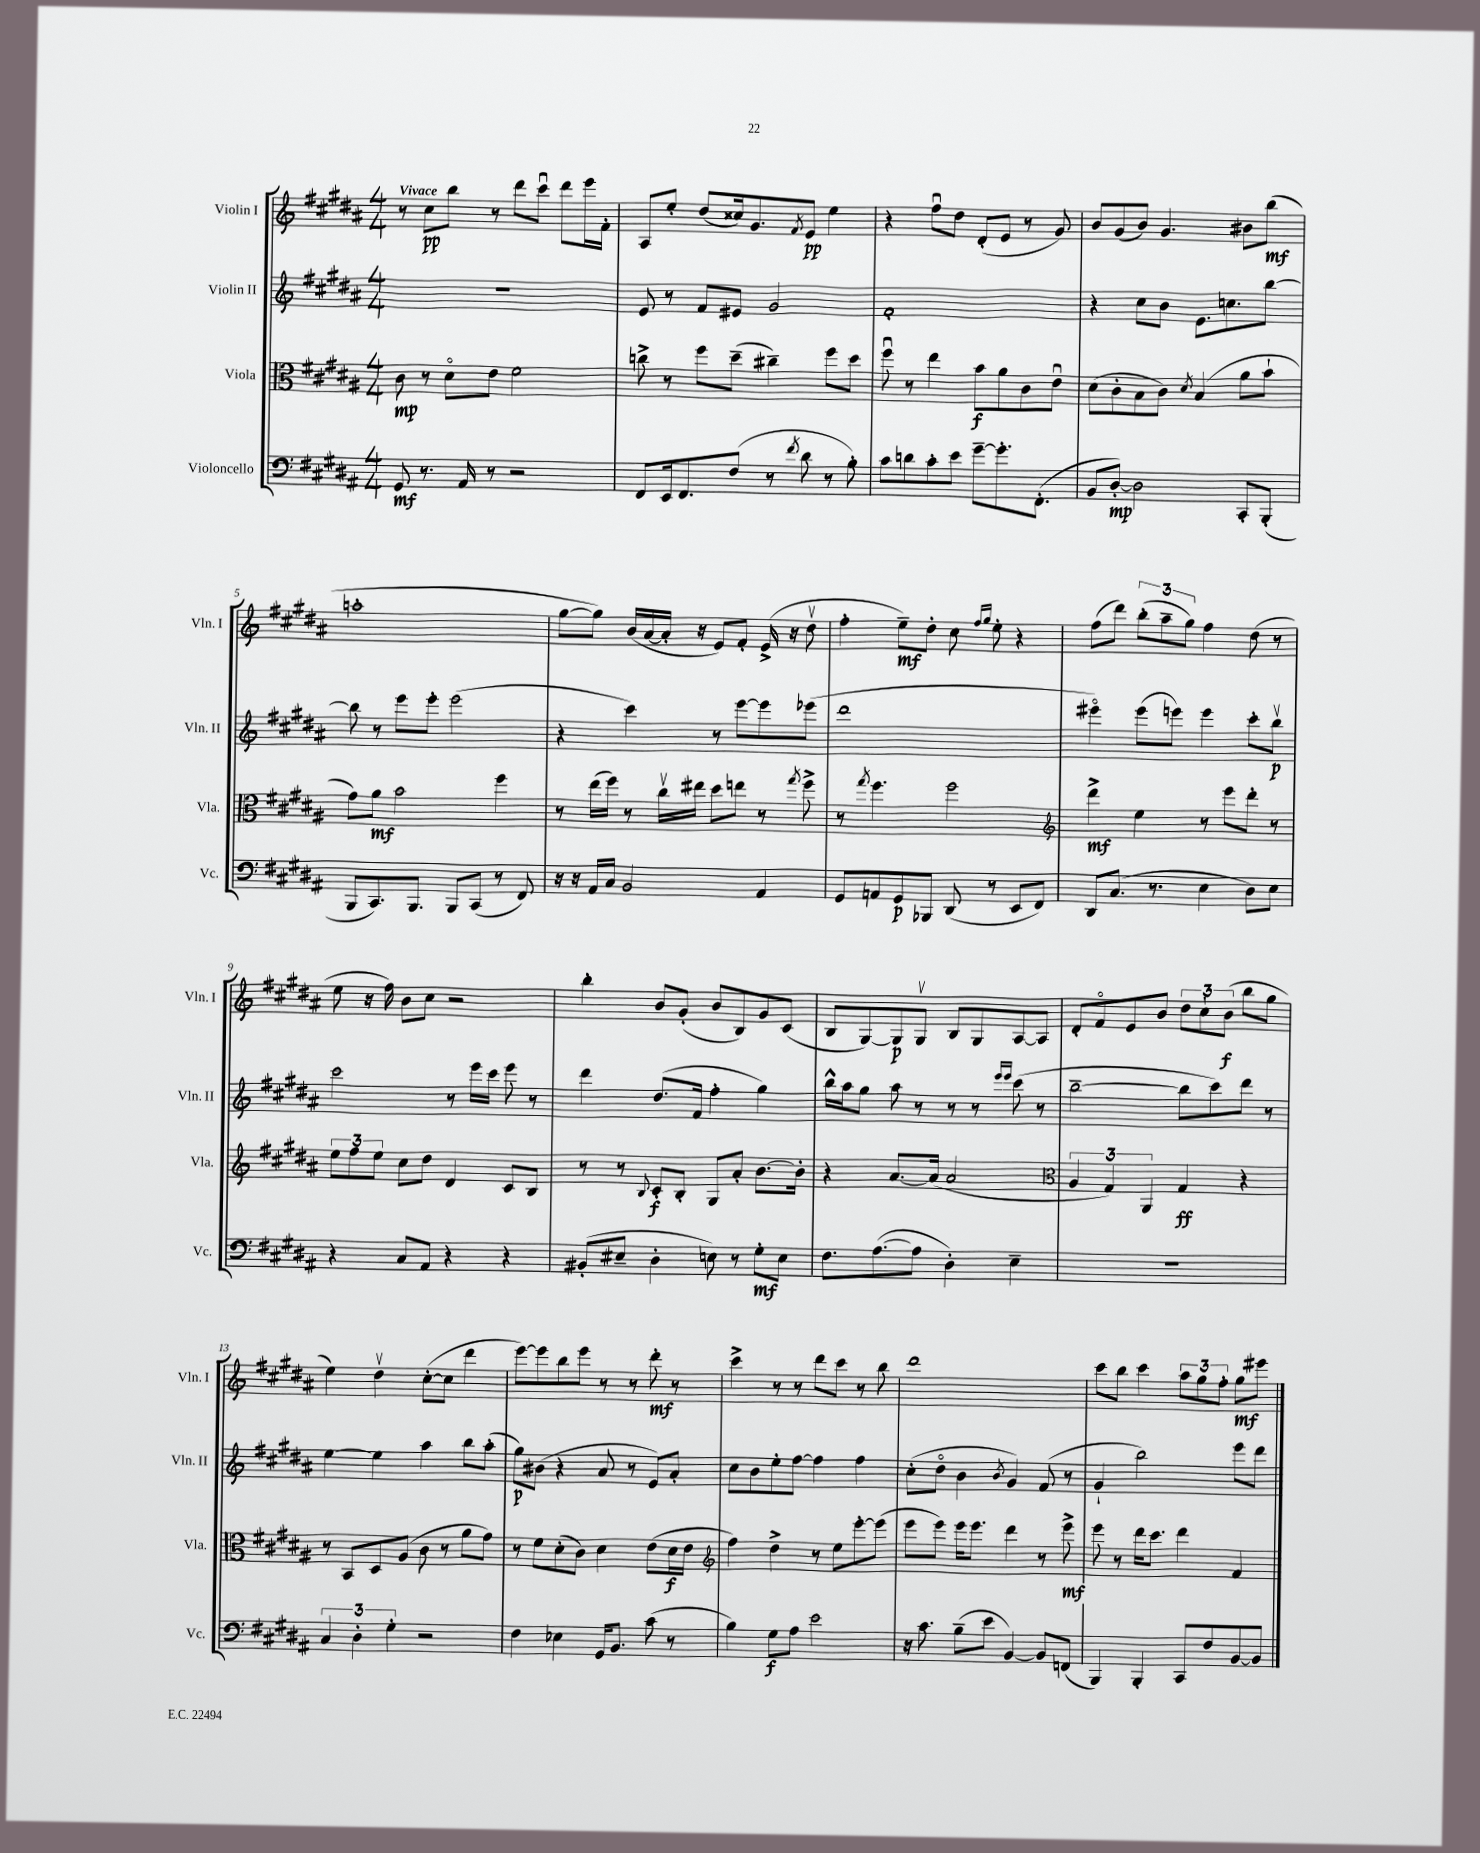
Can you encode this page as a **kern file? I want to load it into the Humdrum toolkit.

**kern	**dynam	**kern	**dynam	**kern	**dynam	**kern	**dynam
*part4	*part4	*part3	*part3	*part2	*part2	*part1	*part1
*staff4	*staff4	*staff3	*staff3	*staff2	*staff2	*staff1	*staff1
*I"Violoncello	*	*I"Viola	*	*I"Violin II	*	*I"Violin I	*
*I'Vc.	*	*I'Vla.	*	*I'Vln. II	*	*I'Vln. I	*
*clefF4	*	*clefC3	*	*clefG2	*	*clefG2	*
*k[f#c#g#d#a#]	*	*k[f#c#g#d#a#]	*	*k[f#c#g#d#a#]	*	*k[f#c#g#d#a#]	*
*M4/4	*	*M4/4	*	*M4/4	*	*M4/4	*
=1	=1	=1	=1	=1	=1	=1	=1
!	!	!	!	!	!	!LO:TX:a:B:t=Vivace	!
8GG#/	mf	8c#\	mp	1r	.	8r	.
8.r	.	8r	.	.	.	8cc#\L	pp
.	.	8d#\L	.	.	.	8bb\J	.
16AA#/	.	.	.	.	.	.	.
8r	.	8e\J	.	.	.	8r	.
2r	.	2f#\	.	.	.	8ddd#\L	.
.	.	.	.	.	.	8ccc#u\J	.
.	.	.	.	.	.	8ddd#\L	.
.	.	.	.	.	.	16eee\L	.
.	.	.	.	.	.	16f#'\JJ	.
=2	=2	=2	=2	=2	=2	=2	=2
8FF#/L	.	8ccn^\	.	8e/	.	8A#/L	.
16EE/k	.	8r	.	8r	.	8ee'/J	.
8.FF#/	.	.	.	.	.	.	.
.	.	8ff#\L	.	8f#/L	.	(8dd#/L	.
(8F#/J	.	(8dd#~\J	.	8e#X/J	.	16cc##X/k)	.
.	.	.	.	.	.	8.g#/	.
8r	.	4cc#X~\)	.	2g#/	.	.	.
8qf#/	.	.	.	.	.	8qf#/	.
8d#\	.	.	.	.	.	8e/J	pp
8r	.	8ff#\L	.	.	.	4ee\	.
8B'\)	.	8dd#\J	.	.	.	.	.
=3	=3	=3	=3	=3	=3	=3	=3
8c#\L	.	8ff#u\	.	1f#'	.	4r	.
8dn\	.	8r	.	.	.	.	.
8c#'\	.	4ee\	.	.	.	8ff#u\L	.
8e\J	.	.	.	.	.	8dd#\J	.
[8g#~\L	.	8b\L	f	.	.	(8d#'/L	.
8.g#'\]	.	8a#\	.	.	.	8e/J	.
.	.	8c#\	.	.	.	8r	.
(8.FF#'\J	.	.	.	.	.	.	.
.	.	8eu\J	.	.	.	8g#/)	.
=4	=4	=4	=4	=4	=4	=4	=4
8BB/L	.	(8d#\L	.	4r	.	8b/L	.
[8D#'/J)	mp	8c#'\	.	.	.	(8g#/	.
2D#\]	.	8B\	.	8cc#\L	.	8b/J)	.
.	.	8c#\J)	.	8b\J	.	4.g#/	.
.	.	8qd#/	.	.	.	.	.
.	.	(4B/	.	8.e\L	.	.	.
.	.	.	.	8.ccn\	.	.	.
8CC#'/L	.	8a#\L	.	.	.	8b#X\L	.
(8BBB'/J	.	8b`\J	.	[8bb\J	.	(8bb\J	mf
!!LO:LB:g=z
=5	=5	=5	=5	=5	=5	=5	=5
8BBB/L	.	8g#\L)	.	8bb\]	.	1aan'	.
8.CC#/)	.	8a#\J	mf	8r	.	.	.
.	.	2b\	.	8eee\L	.	.	.
8.BBB/J	.	.	.	.	.	.	.
.	.	.	.	8eee'\J	.	.	.
8BBB/L	.	.	.	(2eee\	.	.	.
(8CC#/J	.	.	.	.	.	.	.
8r	.	4ff#\	.	.	.	.	.
8FF#/)	.	.	.	.	.	.	.
=6	=6	=6	=6	=6	=6	=6	=6
16r	.	8r	.	4r	.	[8gg#\L	.
16r	.	.	.	.	.	.	.
16AA#/LL	.	(16ee\LL	.	.	.	8gg#\J])	.
16C#/JJ	.	16ff#\JJ)	.	.	.	.	.
2BB/	.	8r	.	4ccc#\)	.	(16b/LL	.
.	.	.	.	.	.	[16a#/	.
.	.	16cc#v\LL	.	.	.	16a#'/JJ]	.
.	.	16ee#X\JJ	.	.	.	16r	.
.	.	8dd#\L	.	8r	.	8e/L)	.
.	.	8een\J	.	[8eee\L	.	8f#'/J	.
4AA#/	.	8r	.	8eee\]	.	(16e^/	.
.	.	.	.	.	.	16r	.
.	.	8qgg#/	.	.	.	.	.
.	.	8ff#^\	.	(8eee-X\J	.	8dd#v\	.
=7	=7	=7	=7	=7	=7	=7	=7
8GG#/L	.	8r	.	1ddd#	.	4ff#'\	.
.	.	8qgg#/	.	.	.	.	.
8AAn/	.	4.ff#\	.	.	.	.	.
8GG#/	p	.	.	.	.	8ee~\L)	mf
8BBB-X/J	.	.	.	.	.	8dd#'\J	.
(8DD#/	.	2ff#\	.	.	.	8cc#\	.
.	.	.	.	.	.	16qqff#/LL	.
.	.	.	.	.	.	16qqgg#/JJ	.
8r	.	.	.	.	.	8ee'\	.
8EE/L	.	.	.	.	.	4r	.
8FF#/J)	.	.	.	.	.	.	.
=8	=8	=8	=8	=8	=8	=8	=8
*	*	*clefG2	*	*	*	*	*
8DD#/L	.	4ddd#^\	mf	4eee#X\)	.	(8ff#\L	.
(8.C#/J	.	.	.	.	.	8ddd#\J)	.
.	.	4ee\	.	(8eee#\L	.	(12bb'\L	.
8.r	.	.	.	.	.	.	.
.	.	.	.	.	.	12aa#~\	.
.	.	.	.	8eeen\J)	.	.	.
.	.	.	.	.	.	12gg#\J)	.
4E\	.	8r	.	4eee\	.	4ff#\	.
.	.	8eee\L	.	.	.	.	.
8D#\L)	.	8ddd#'\J	.	8ccc#'\L	.	(8dd#\	.
8E\J	.	8r	.	8bbv\J	p	8r	.
!!LO:LB:g=z
=9	=9	=9	=9	=9	=9	=9	=9
4r	.	12ee\L	.	2ccc#\	.	8ee\	.
.	.	12ff#\	.	.	.	.	.
.	.	.	.	.	.	16r	.
.	.	12ee\J	.	.	.	.	.
.	.	.	.	.	.	16ff#\)	.
8C#/L	.	8cc#\L	.	.	.	8b\L	.
8AA#/J	.	8dd#\J	.	.	.	8cc#\J	.
4r	.	4d#/	.	8r	.	2r	.
.	.	.	.	16eee\LL	.	.	.
.	.	.	.	16ccc#\JJ	.	.	.
4r	.	8c#/L	.	8eee\	.	.	.
.	.	8B/J	.	8r	.	.	.
=10	=10	=10	=10	=10	=10	=10	=10
(8BB#X'/L	.	8r	.	4ddd#\	.	4bb'\	.
8E#X~/J	.	8r	.	.	.	.	.
.	.	8qqB/	.	.	.	.	.
4D#'\	.	8c#'/L	f	(8.dd#/L	.	8b/L	.
.	.	8B'/J	.	.	.	(8g#'/J	.
.	.	.	.	16f#/Jk	.	.	.
8En\)	.	8G#/L	.	4ff#'\	.	8b/L	.
8r	.	8a#'/J	.	.	.	8B/)	.
8G#'\L	mf	[8.b\L	.	4gg#\)	.	8g#/	.
8E\J	.	.	.	.	.	(8c#/J	.
.	.	16b'\Jk]	.	.	.	.	.
=11	=11	=11	=11	=11	=11	=11	=11
8.F#\L	.	4r	.	16bb^^\LL	.	8B/L	.
.	.	.	.	16aa#\J	.	.	.
.	.	.	.	8gg#\J	.	[8G#/)	.
([8.A#\	.	.	.	.	.	.	.
.	.	[8.a#/L	.	8aa#\	.	8G#/]	p
8A#\J]	.	.	.	8r	.	8G#v/J	.
.	.	(16a#/Jk]	.	.	.	.	.
4D#'\)	.	2a#/	.	8r	.	8B/L	.
.	.	.	.	8r	.	8G#/	.
.	.	.	.	16qqeee/LL	.	.	.
.	.	.	.	16qqeee/JJ	.	.	.
4E~\	.	.	.	(8ccc#\	.	[8A#/	.
.	.	.	.	8r	.	8A#/J]	.
=12	=12	=12	=12	=12	=12	=12	=12
*	*	*clefC3	*	*	*	*	*
1r	.	6A#/	.	[2bb~\	.	8d#'/L	.
.	.	.	.	.	.	8f#/	.
.	.	6G#/)	.	.	.	.	.
.	.	.	.	.	.	8e/	.
.	.	6AA#/	.	.	.	.	.
.	.	.	.	.	.	8b/J	.
.	.	4G#/	ff	8bb\L]	.	12dd#\L	.
.	.	.	.	.	.	12cc#`\	.
.	.	.	.	8ccc#\)	.	.	.
.	.	.	.	.	.	(12b\J	f
.	.	4r	.	8ddd#\J	.	8bb\L	.
.	.	.	.	8r	.	8gg#\J	.
!!LO:LB:g=z
=13	=13	=13	=13	=13	=13	=13	=13
6C#/	.	8r	.	[4ee\	.	4ee\)	.
.	.	8BB/L	.	.	.	.	.
6D#'\	.	.	.	.	.	.	.
.	.	8D#/	.	4ee\]	.	4dd#v\	.
6G#'\	.	.	.	.	.	.	.
.	.	(8A#/J	.	.	.	.	.
2r	.	8c#\	.	4aa#\	.	([8cc#'\L	.
.	.	8r	.	.	.	8cc#\J]	.
.	.	8a#\L	.	8bb\L	.	4ddd#\	.
.	.	8g#\J)	.	(8aa#'\J	.	.	.
=14	=14	=14	=14	=14	=14	=14	=14
4F#\	.	8r	.	8gg#\L)	p	[8eee\L)	.
.	.	8f#\L	.	(8b#X\J	.	8eee\]	.
4E-X\	.	(8d#'\	.	4r	.	8bb\	.
.	.	8c#\J)	.	.	.	8eee\J	.
16GG#/KL	.	4d#\	.	8a#/	.	8r	.
8.BB/J	.	.	.	.	.	.	.
.	.	.	.	8r	.	8r	.
(8c#\	.	(8e\L	.	8e/L)	.	8ddd#'\	mf
8r	.	16d#\L	f	8a#'/J	.	8r	.
.	.	16e\JJ	.	.	.	.	.
=15	=15	=15	=15	=15	=15	=15	=15
*	*	*clefG2	*	*	*	*	*
4B\)	.	4ff#\)	.	8cc#\L	.	4ccc#^\	.
.	.	.	.	8b\	.	.	.
8G#\L	f	4dd#^\	.	8ee'\	.	8r	.
8A#\J	.	.	.	[8ff#\J	.	8r	.
2e\	.	8r	.	4ff#\]	.	8ddd#\L	.
.	.	8ee\L	.	.	.	8ccc#\J	.
.	.	[8eee'\	.	4ff#\	.	8r	.
.	.	(8eee\J]	.	.	.	8bb\	.
=16	=16	=16	=16	=16	=16	=16	=16
16r	.	8eee\L	.	(8cc#'\L	.	1ddd#	.
8.c#\	.	.	.	.	.	.	.
.	.	8eee\J)	.	8dd#\J	.	.	.
(8B~\L	.	16eee\KL	.	4b\	.	.	.
.	.	8.eee\J	.	.	.	.	.
8e\J	.	.	.	.	.	.	.
.	.	.	.	8qb/	.	.	.
[4BB/)	.	4ddd#\	.	4g#/)	.	.	.
8BB/L]	.	8r	.	(8f#/	.	.	.
(8FFn/J	.	8eee^\	mf	8r	.	.	.
=17	=17	=17	=17	=17	=17	=17	=17
4BBB/)	.	8eee\	.	4g#`/	.	8ccc#\L	.
.	.	8r	.	.	.	8bb\J	.
4BBB'/	.	16ddd#\KL	.	2bb\)	.	4ccc#\	.
.	.	8.ccc#\J	.	.	.	.	.
8CC#/L	.	4ddd#\	.	.	.	12aa#\L	.
.	.	.	.	.	.	12gg#\	.
8F#/	.	.	.	.	.	.	.
.	.	.	.	.	.	12ff#'\J	.
[8BB/	.	4f#/	.	8eee\L	.	8gg#\L	mf
8BB/J]	.	.	.	8ddd#\J	.	8eee#X\J	.
==	==	==	==	==	==	==	==
*-	*-	*-	*-	*-	*-	*-	*-
